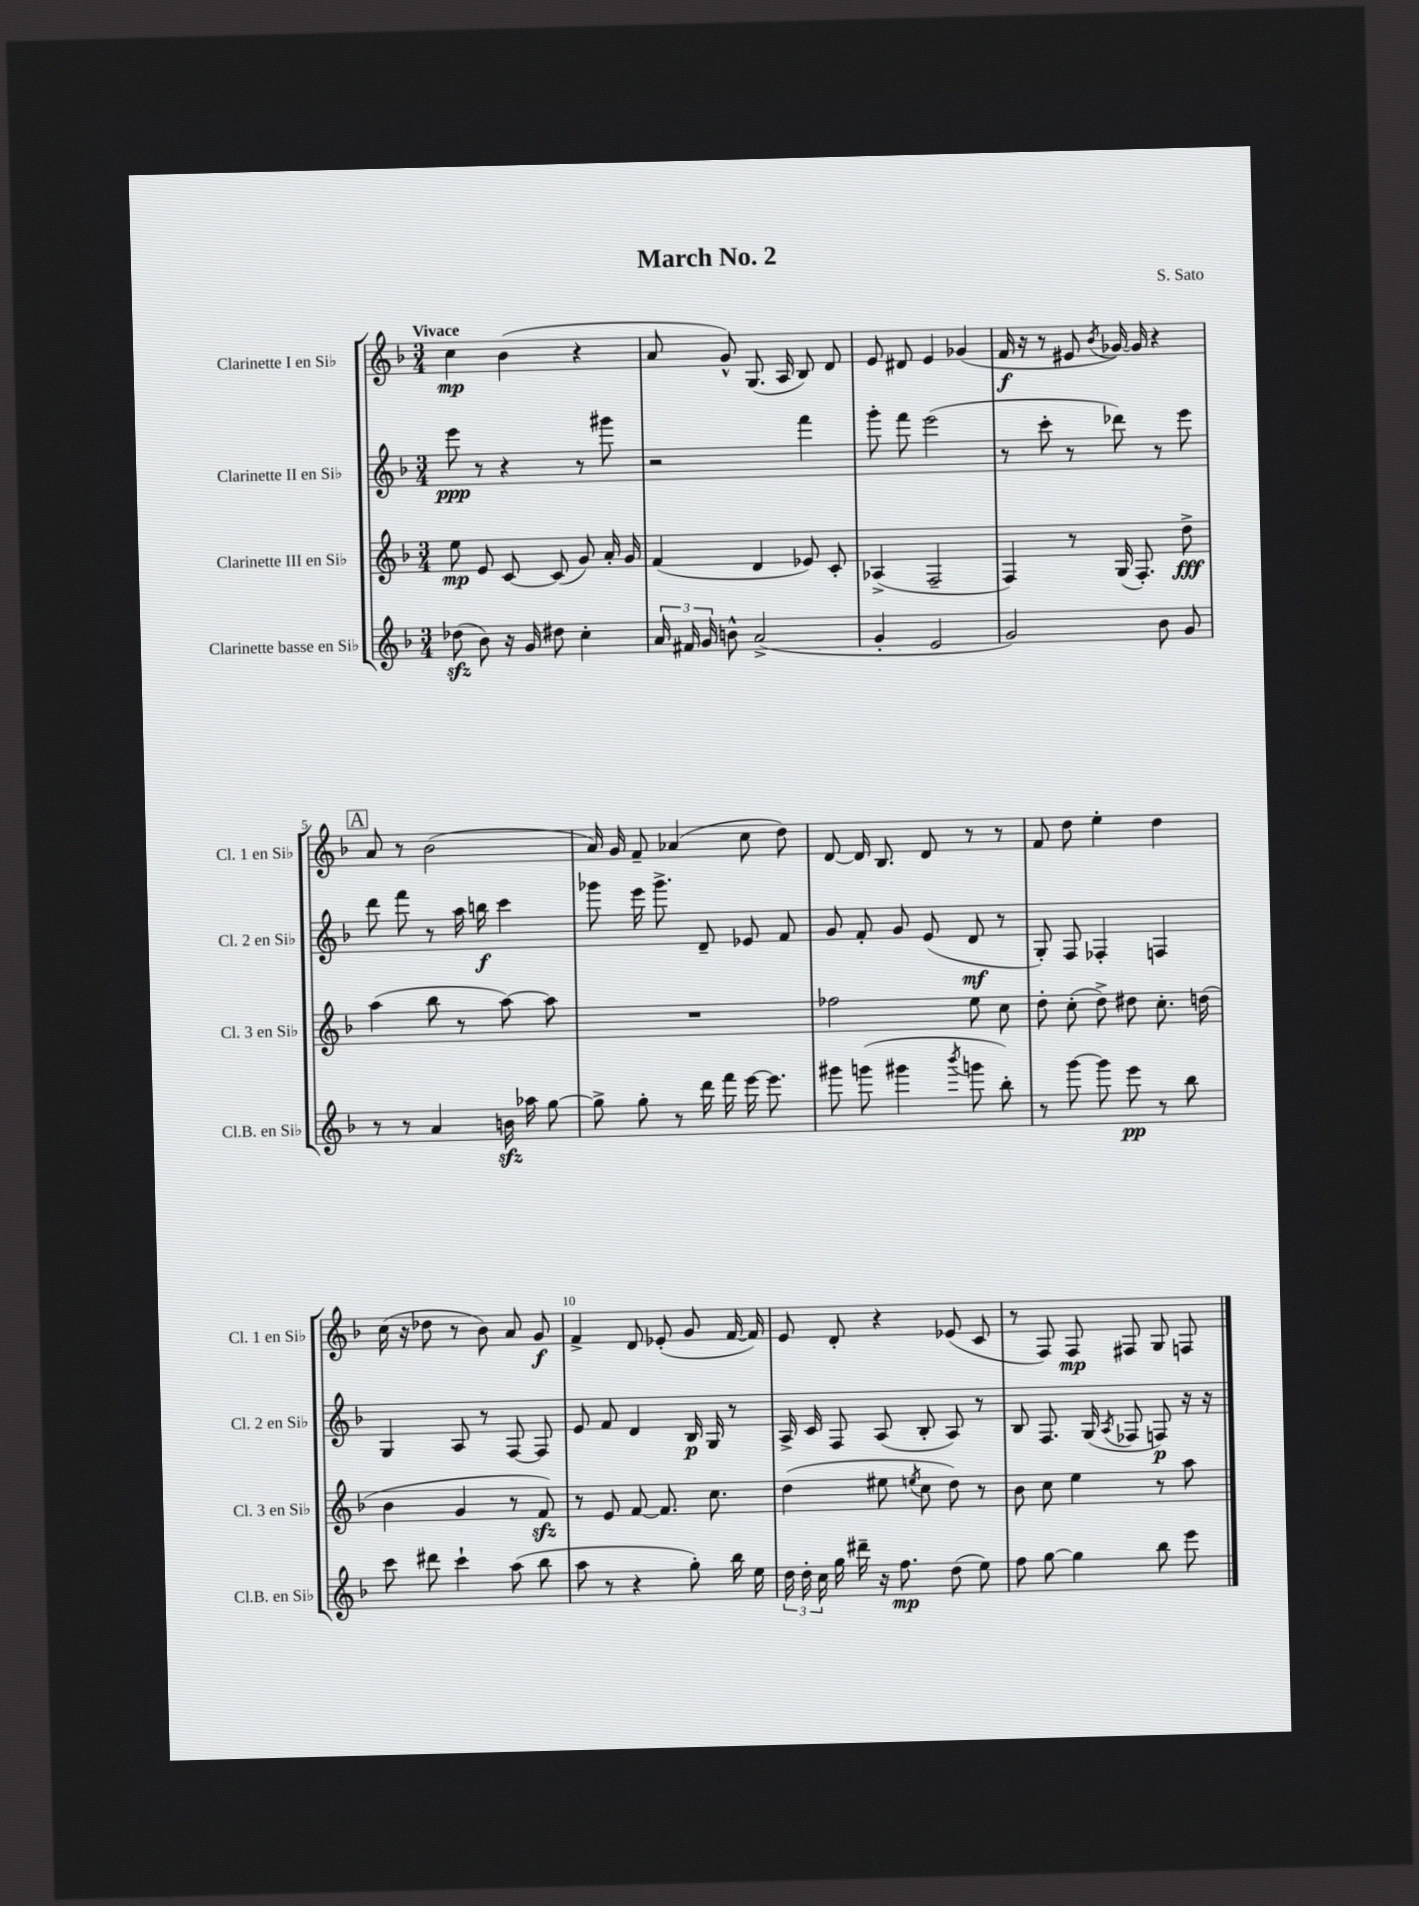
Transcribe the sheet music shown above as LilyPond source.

\header { title = "March No. 2" composer = "S. Sato" }
<<
\new StaffGroup <<
\new Staff = "s0" \with { instrumentName = "Clarinette I en Sib" shortInstrumentName = "Cl. 1 en Sib" } {
    \clef treble \key f \major \numericTimeSignature \time 3/4 \tempo "Vivace"
    \autoBeamOff c''4\mp bes'4( r4 |
    a'8 g'8-^) g8.( a16 bes8) d'8 |
    e'8 dis'8 e'4 ges'4( |
    f'16\f r16 r8 eis'8 \acciaccatura { bes'8 } ges'16~) ges'16 r4 |
    \mark \markup { \box "A" } a'8 r8 bes'2( |
    a'16) g'16 f'8-- aes'4( c''8 d''8) |
    d'8~ d'16 bes8. d'8 r8 r8 |
    f'8 d''8 e''4-. d''4 |
    c''16( r16 des''8 r8 bes'8) a'8 g'8\f |
    f'4-> d'8 ees'8-.( g'8 f'16~ f'16) |
    e'8 d'8-. r4 ees'8( c'8 |
    r8 f8) f8\mp fis8 g8 f8 \bar "|." |
}
\new Staff = "s1" \with { instrumentName = "Clarinette II en Sib" shortInstrumentName = "Cl. 2 en Sib" } {
    \clef treble \key f \major \numericTimeSignature \time 3/4
    \autoBeamOff e'''8\ppp r8 r4 r8 gis'''8 |
    r2 f'''4 |
    g'''8-. f'''8 e'''2( |
    r8 c'''8-. r8 des'''8) r8 e'''8 |
    \mark \markup { \box "A" } d'''8 f'''8 r8 a''16 b''16\f c'''4 |
    ges'''8 e'''16 ges'''8.-> d'8-- ees'8 f'8 |
    g'8 f'8-. g'8 e'8( d'8\mf r8 |
    g8-.) f8 fes4-. f4 |
    g4 a8 r8 f8~ f8 |
    e'8 f'8 d'4 bes16\p g16 r8 |
    a16-> c'16 f8 a8( bes8-. a8) r8 |
    bes8 f8. g16( \acciaccatura { a8 } fes8 f8\p) r16 r16 \bar "|." |
}
\new Staff = "s2" \with { instrumentName = "Clarinette III en Sib" shortInstrumentName = "Cl. 3 en Sib" } {
    \clef treble \key f \major \numericTimeSignature \time 3/4
    \autoBeamOff e''8\mp e'8 c'8~ c'8( g'8) a'16-. g'16 |
    f'4( d'4 ees'8) c'8-. |
    aes4->( f2-- |
    f4) r8 g16( f8.-.) d''8->\fff |
    \mark \markup { \box "A" } a''4( bes''8 r8 a''8~) a''8 |
    R2. |
    fes''2 e''8 c''8 |
    d''8-. c''8-.( d''8->) dis''8 c''8.-. d''16( |
    bes'4 g'4 r8 f'8\sfz) |
    r8 e'8 f'8~ f'8. c''8. |
    d''4( eis''8 \acciaccatura { e''8 } c''8 d''8) r8 |
    bes'8 c''8 e''4 r8 a''8 \bar "|." |
}
\new Staff = "s3" \with { instrumentName = "Clarinette basse en Sib" shortInstrumentName = "Cl.B. en Sib" } {
    \clef treble \key f \major \numericTimeSignature \time 3/4
    \autoBeamOff des''8\sfz( bes'8) r16 g'16 dis''8 c''4-. |
    \tuplet 3/2 { a'16 fis'16 g'16 } b'8-^ a'2->( |
    g'4-. e'2 |
    g'2) bes'8 g'8 |
    \mark \markup { \box "A" } r8 r8 a'4 b'16\sfz aes''16 g''8~ |
    g''8-> g''8-. r8 d'''16 f'''16 e'''16~ e'''8. |
    gis'''8 g'''8( gis'''4 \acciaccatura { bes'''8 } g'''8 bes''8-.) |
    r8 g'''8~ g'''8 e'''8\pp r8 bes''8 |
    c'''8 dis'''8 c'''4-! a''8( bes''8 |
    a''8 r8 r4 g''8-.) bes''16 e''16 |
    \tuplet 3/2 { d''16 d''16-. c''16 } g''16 dis'''16-- r16 f''8.\mp d''8( e''8) |
    f''8 g''8~ g''4 bes''8 e'''8 \bar "|." |
}
>>
>>
\layout { \context { \Score \override BarNumber.break-visibility = ##(#f #t #t) barNumberVisibility = #(every-nth-bar-number-visible 5) } }
